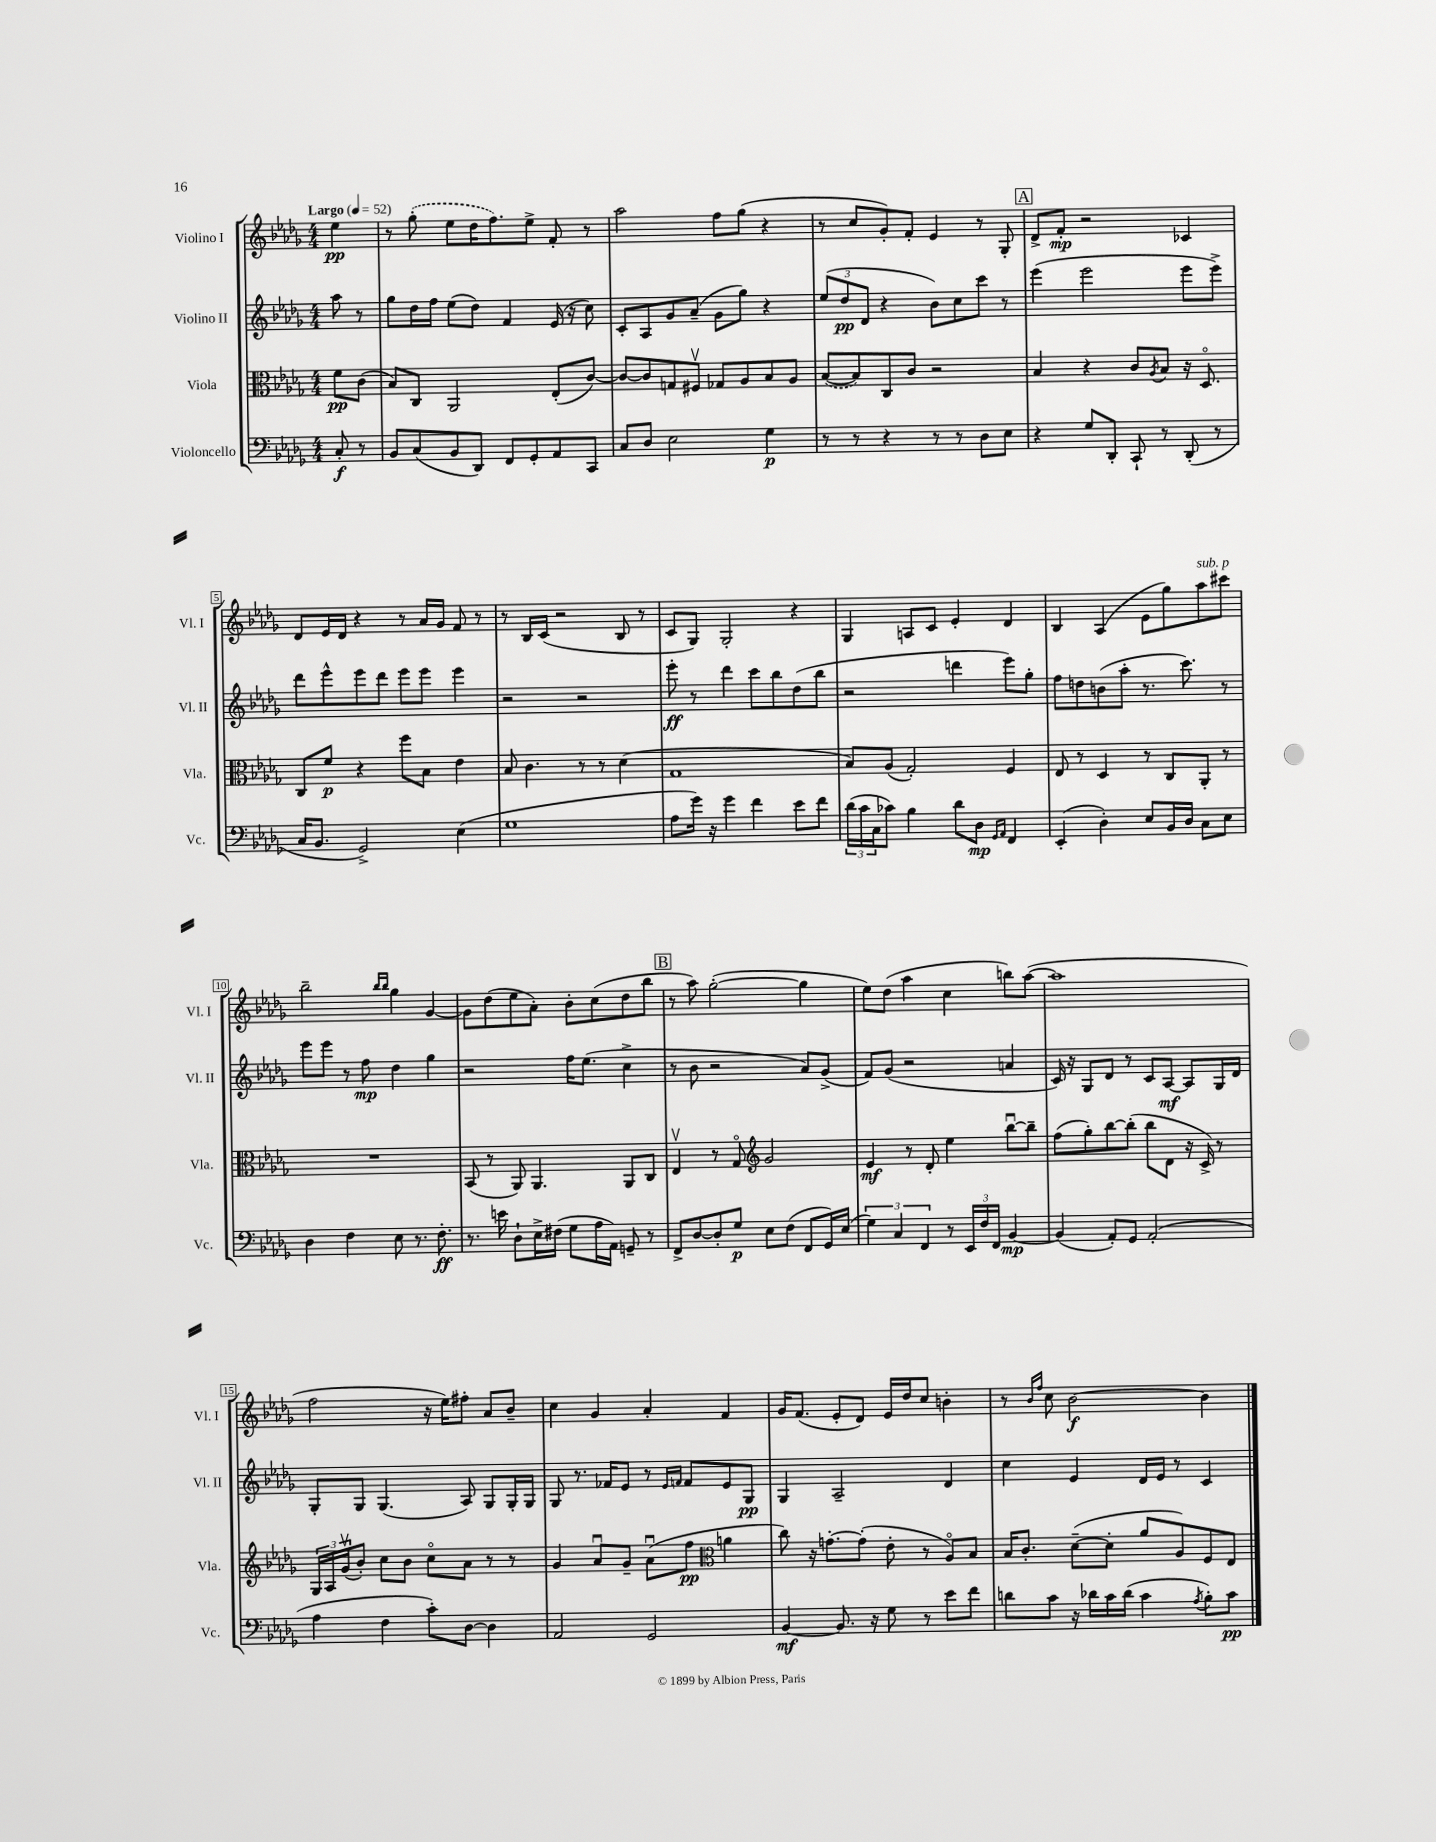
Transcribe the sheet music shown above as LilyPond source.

<<
\new StaffGroup <<
\new Staff = "s0" \with { instrumentName = "Violino I" shortInstrumentName = "Vl. I" } {
    \clef treble \key des \major \numericTimeSignature \time 4/4 \partial 4 \tempo "Largo" 4 = 52
    ees''4\pp |
    r8 \once \slurDashed ges''8-.( ees''8 des''16 f''8.) ees''8-> f'8-. r8 |
    aes''2 f''8 ges''8( r4 |
    r8 c''8 ges'8-.) f'8-. ees'4 r8 ges8-. |
    \mark \markup { \box "A" } des'8-> f'8-.\mp r2 ces'4 |
    des'8 ees'16 des'16 r4 r8 aes'16 ges'16 f'8 r8 |
    r8 bes16 c'16( r2 bes8 r8 |
    c'8 ges8) ges2-. r4 |
    ges4 a8 c'8 ees'4-. des'4 |
    bes4 aes4( ees'8 ges''8) aes''8^\markup { \italic "sub. p" } cis'''8 |
    bes''2-- \grace { bes''16 bes''16 } ges''4 ges'4~ |
    ges'8 des''8( ees''8 aes'8-.) bes'8-. c''8( des''8 bes''8 |
    \mark \markup { \box "B" } r8 aes''8) ges''2~-.( ges''4 |
    ees''8) des''8( aes''4 c''4 b''8) aes''8~( |
    aes''1 |
    f''2 r16 ees''16) fis''8-. aes'8 bes'8-- |
    c''4 ges'4 aes'4-. f'4 |
    ges'16 f'8.( ees'8-. des'8) ees'16 des''16 c''8 b'4-. |
    r8 \grace { bes'16 f''16 } c''8 bes'2~\f bes'4 \bar "|." |
}
\new Staff = "s1" \with { instrumentName = "Violino II" shortInstrumentName = "Vl. II" } {
    \clef treble \key des \major \numericTimeSignature \time 4/4 \partial 4
    aes''8 r8 |
    ges''8 des''16 f''16 ees''8( des''8) f'4 ees'16( r16 c''8) |
    c'8-. aes8 ges'8 aes'8--( ges'8 ges''8) r4 |
    \tuplet 3/2 { ees''8( des''8\pp des'8 } r4 bes'8) c''8 c'''8 r8 |
    \mark \markup { \box "A" } ees'''4( ees'''2 ees'''8 ees'''8->) |
    des'''8 ees'''8-^ ees'''8 des'''8 ees'''8 ees'''8 ees'''4 |
    r2 r2 |
    ees'''8-.\ff r8 des'''4 c'''8 bes''8 des''8( bes''8 |
    r2 d'''4 ees'''8) ges''8-. |
    f''8 d''8 b'8( aes''8-. r8. c'''8.) r8 |
    ees'''8 ees'''8 r8 f''8\mp des''4 ges''4 |
    r2 f''16 ees''8.( c''4-> |
    \mark \markup { \box "B" } r8 bes'8 r2 aes'8) ges'8->( |
    f'8) ges'8( r2 a'4 |
    c'16) r16 ges8 des'8 r8 c'8 aes8~\mf aes8 ges16 des'16 |
    ges8-. ges8 ges4.( aes8) ges8 ges16-. ges16 |
    ges8 r8. fes'16 ees'8 r8 \grace { ees'16 f'16 } f'8 ees'8 ges8\pp |
    ges4 aes2-- des'4 |
    c''4 ees'4 des'16 ees'16 r8 c'4 \bar "|." |
}
\new Staff = "s2" \with { instrumentName = "Viola" shortInstrumentName = "Vla." } {
    \clef alto \key des \major \numericTimeSignature \time 4/4 \partial 4
    f'8\pp c'8( |
    bes8) c8 aes,2 ees8-.( c'8~) |
    c'8~ c'8 g8 fis8\upbow ges8 aes8 bes8 aes8 |
    \once \slurDashed bes8~( bes8) c8 c'8 r2 |
    \mark \markup { \box "A" } bes4 r4 c'8 \acciaccatura { aes8 } bes8 r16 des8.\flageolet |
    c8 f'8\p r4 f''8 bes8 ees'4 |
    bes8 c'4. r8 r8 des'4( |
    ges1 |
    bes8) aes8( ges2-.) f4 |
    ees8 r8 des4 r8 c8 aes,8-. r8 |
    R1 |
    bes,8( r8 aes,8) aes,4. aes,8 c8 |
    \mark \markup { \box "B" } ees4\upbow r8 ges8\flageolet \clef treble ges'2 |
    ees'4\mf r8 des'8-. ees''4 bes''8~\downbow bes''8-- |
    f''8( ges''8-.) bes''8~ bes''8-.( bes''8 des'8 r16 c'16->) r8 |
    \tuplet 3/2 { ges16 aes16 ges'16\upbow( } bes'8-.) c''8 bes'8 c''8\flageolet aes'8 r8 r8 |
    ges'4 aes'8\downbow ges'8-- aes'8\downbow( f''8\pp \clef alto a'4 |
    c''8) r16 g'8.~-. g'8-.( ees'8-. r8 aes8\flageolet) bes8 |
    bes16 c'8.-. des'8~--( des'8-. aes'8 aes8) f8 ees8 \bar "|." |
}
\new Staff = "s3" \with { instrumentName = "Violoncello" shortInstrumentName = "Vc." } {
    \clef bass \key des \major \numericTimeSignature \time 4/4 \partial 4
    c8-.\f r8 |
    bes,8 c8( bes,8 des,8) f,8 ges,8-. aes,8 c,8 |
    c8 des8 ees2 ges4\p |
    r8 r8 r4 r8 r8 des8 ees8 |
    \mark \markup { \box "A" } r4 ges8 des,8-. c,8-! r8 des,8-.( r8 |
    c16 bes,8. ges,2->) ees4( |
    ges1 |
    aes8 ges'16) r16 ges'4 f'4 ees'8 f'8 |
    \tuplet 3/2 { des'16( c'16 c16 } ces'8) bes4 des'8 des8\mp \grace { ges,16 aes,16 } f,4 |
    ees,4-.( des4-.) ees8 bes,16 des16 c8 ees8 |
    des4 f4 ees8 r8. f8.-.\ff |
    r8. e'16 des8-! ees16-> fis16( ges8 aes16 aes,16) g,8-- r8 |
    \mark \markup { \box "B" } f,8-> des8~ des8-. ges8\p ees8 f8( f,8 ges,16) ees16( |
    \tuplet 3/2 { ges4) c4 f,4 } r8 \tuplet 3/2 { ees,16 f16 f,16 } bes,4~\mp |
    bes,4( aes,8-.) ges,8 aes,2-.( |
    aes4 f4 c'8-.) des8~ des4 |
    aes,2 ges,2 |
    bes,4~\mf bes,8. r16 ges8 r8 ees'8 f'8 |
    d'8 c'8 r16 des'16 c'16 des'16( c'4 \acciaccatura { aes8 } bes8-.) c'8\pp \bar "|." |
}
>>
>>
\layout { \context { \Score \override BarNumber.stencil = #(make-stencil-boxer 0.1 0.3 ly:text-interface::print) } }
